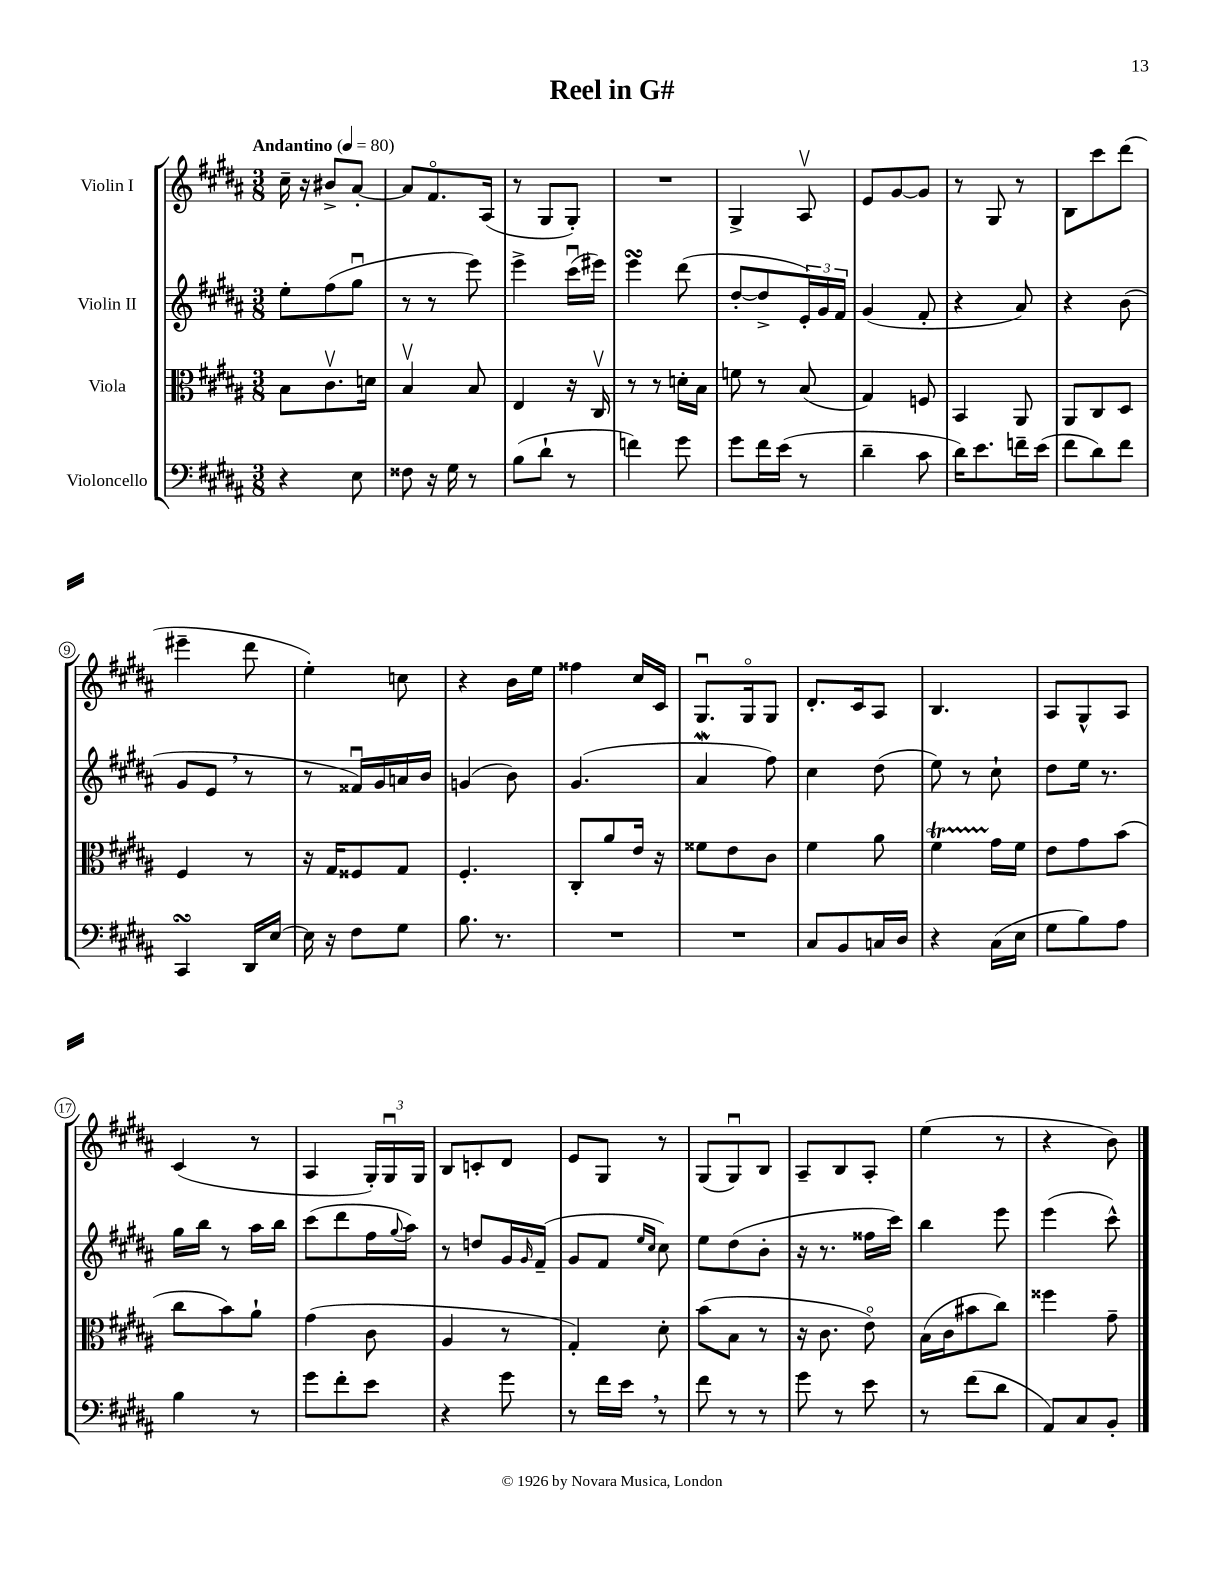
\header { title = "Reel in G#" }
<<
\new StaffGroup <<
\new Staff = "s0" \with { instrumentName = "Violin I" } {
    \clef treble \key b \major \numericTimeSignature \time 3/8 \tempo "Andantino" 4 = 80
    cis''16-- r16 bis'8-> ais'8~-. |
    ais'8 fis'8.\flageolet ais16( |
    r8 gis8 gis8-.) |
    R4. |
    gis4-> ais8\upbow |
    e'8 gis'8~ gis'8 |
    r8 gis8 r8 |
    b8 cis'''8 dis'''8( |
    eis'''4-- dis'''8 |
    e''4-.) c''8 |
    r4 b'16 e''16 |
    fisis''4 cis''16 cis'16 |
    gis8.\downbow gis16\flageolet gis8 |
    dis'8.-. cis'16 ais8 |
    b4. |
    ais8 gis8-^ ais8 |
    cis'4( r8 |
    ais4 \tuplet 3/2 { gis16-.) gis16\downbow gis16 } |
    b8 c'8-. dis'8 |
    e'8 gis8 r8 |
    gis8( gis8\downbow) b8 |
    ais8-- b8 ais8-. |
    e''4( r8 |
    r4 b'8) \bar "|." |
}
\new Staff = "s1" \with { instrumentName = "Violin II" } {
    \clef treble \key b \major \numericTimeSignature \time 3/8
    e''8-. fis''8( gis''8\downbow |
    r8 r8 e'''8) |
    e'''4-> cis'''16\downbow( eis'''16) |
    e'''4\turn dis'''8( |
    dis''8~-. dis''8-> \tuplet 3/2 { e'16-.) gis'16 fis'16 } |
    gis'4( fis'8-. |
    r4 ais'8) |
    r4 b'8( |
    gis'8 e'8 \breathe r8 |
    r8 fisis'16\downbow) gis'16 a'16 b'16 |
    g'4( b'8) |
    gis'4.( |
    ais'4\mordent fis''8) |
    cis''4 dis''8( |
    e''8) r8 cis''8-! |
    dis''8 e''16 r8. |
    gis''16 b''16 r8 ais''16 b''16 |
    cis'''8( dis'''8 fis''16 \appoggiatura { gis''8 } ais''16) |
    r8 d''8 gis'16 \grace { gis'16 } fis'16--( |
    gis'8 fis'8 \grace { e''16 cis''16 } cis''8) |
    e''8 dis''8( b'8-. |
    r16 r8. fisis''16 cis'''16) |
    b''4 e'''8 |
    e'''4( cis'''8-^) \bar "|." |
}
\new Staff = "s2" \with { instrumentName = "Viola" } {
    \clef alto \key b \major \numericTimeSignature \time 3/8
    b8 cis'8.\upbow d'16 |
    b4\upbow b8 |
    e4 r16 cis16\upbow |
    r8 r8 d'16-. b16 |
    f'8 r8 b8( |
    gis4) f8 |
    b,4 ais,8 |
    ais,8 cis8 dis8 |
    fis4 r8 |
    r16 gis16 fisis8 gis8 |
    fis4.-. |
    cis8-. ais'8 e'16 r16 |
    fisis'8 e'8 cis'8 |
    fis'4 ais'8 |
    fis'4\startTrillSpan gis'16\stopTrillSpan fis'16 |
    e'8 gis'8 b'8( |
    cis''8 b'8) ais'8-! |
    gis'4( cis'8 |
    ais4 r8 |
    gis4-.) dis'8-. |
    b'8( b8 r8 |
    r16 cis'8. e'8\flageolet) |
    b16( cis'16 bis'8 cis''8) |
    fisis''4 gis'8-- \bar "|." |
}
\new Staff = "s3" \with { instrumentName = "Violoncello" } {
    \clef bass \key b \major \numericTimeSignature \time 3/8
    r4 e8 |
    fisis8 r16 gis16 r8 |
    b8( dis'8-! r8 |
    f'4) gis'8 |
    gis'8 fis'16 e'16( r8 |
    dis'4-- cis'8 |
    dis'16) e'8. f'16-- e'16( |
    fis'8 dis'8) fis'8 |
    cis,4\turn dis,16 e16~ |
    e16 r16 fis8 gis8 |
    b8. r8. |
    R4. |
    R4. |
    cis8 b,8 c16 dis16 |
    r4 cis16( e16 |
    gis8 b8) ais8 |
    b4 r8 |
    gis'8 fis'8-. e'8 |
    r4 gis'8 |
    r8 fis'16 e'16 \breathe r8 |
    fis'8 r8 r8 |
    gis'8 r8 e'8 |
    r8 fis'8( dis'8 |
    ais,8) cis8 b,8-. \bar "|." |
}
>>
>>
\layout { \context { \Score \override BarNumber.stencil = #(make-stencil-circler 0.1 0.3 ly:text-interface::print) } }
